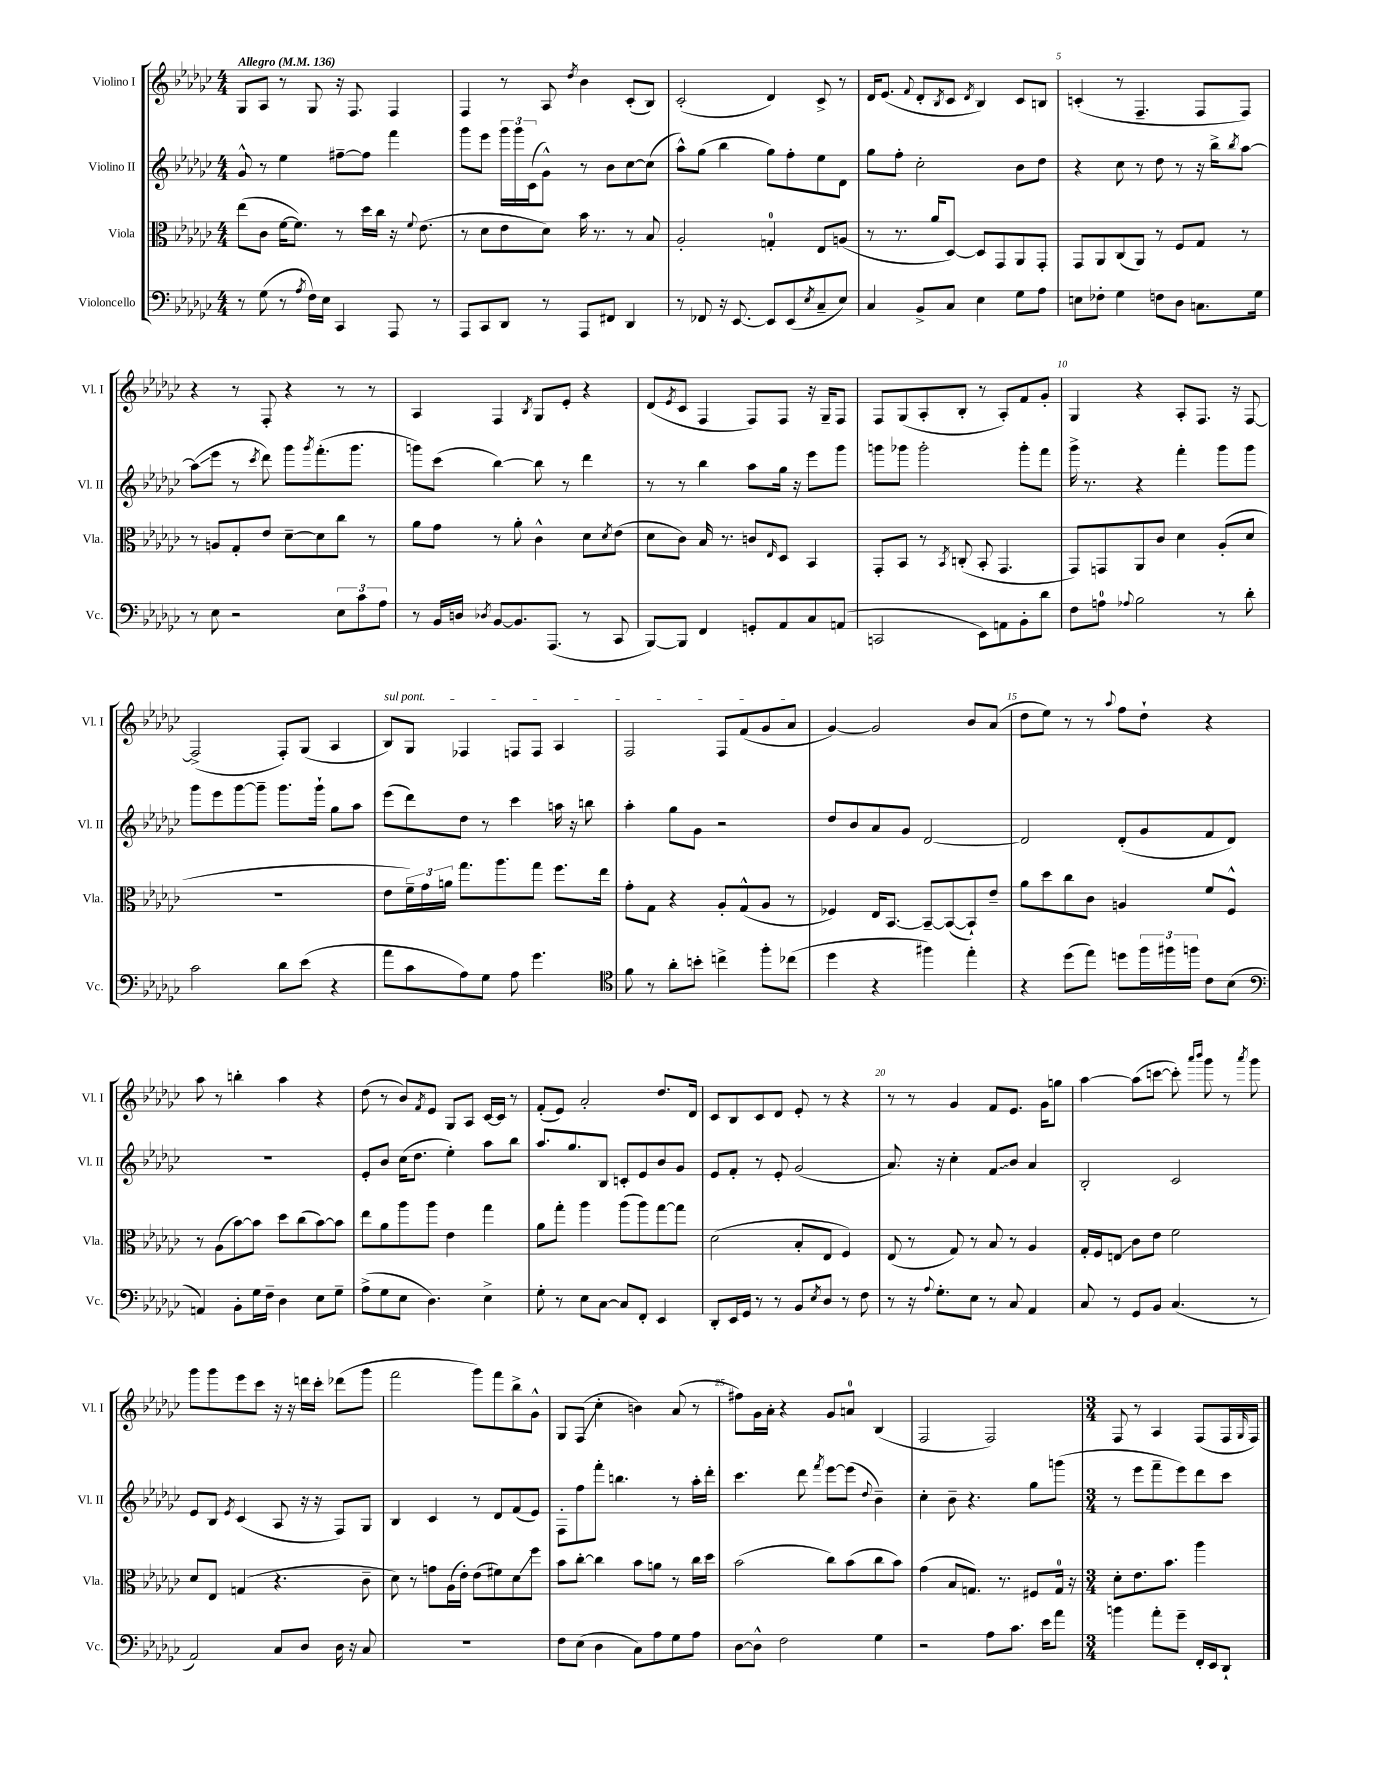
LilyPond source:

<<
\new StaffGroup <<
\new Staff = "s0" \with { instrumentName = "Violino I" shortInstrumentName = "Vl. I" } {
    \clef treble \key ges \major \numericTimeSignature \time 4/4 \tempo "Allegro" 4 = 136
    ges8 aes8 r8 ges8 r16 f8. f4 |
    f4 r8 aes8 \acciaccatura { des''8 } bes'4 ces'8-.( bes8) |
    ces'2-.( des'4) ces'8-> r8 |
    des'16 ees'8.( \appoggiatura { f'8 } des'8-. \acciaccatura { bes8 } ces'8 \acciaccatura { des'8 } bes4) ces'8 b8 |
    c'4-.( r8 f4.-- f8 f8) |
    r4 r8 f8-. r4 r8 r8 |
    aes4 f4 \acciaccatura { bes8 } ges8 ees'8-. r4 |
    des'8( \acciaccatura { ees'8 } ces'8 f4 f8) f8 r16 ges16-- f8 |
    f8 ges8( aes8-. bes8-. r8 aes8-.) f'8 ges'8-. |
    ges4 r4 aes8-. f8. r16 f8~ |
    f2->( f8-.) ges8( aes4 |
    \once \override TextSpanner.bound-details.left.text = \markup { \italic "sul pont." } bes8\startTextSpan) ges8 fes4 f8 f8 aes4 |
    f2 f8 f'8( ges'8 aes'8\stopTextSpan |
    ges'4~) ges'2 bes'8 aes'8( |
    des''8 ees''8) r8 r8 \appoggiatura { aes''8 } f''8 des''8-! r4 |
    aes''8 r8 b''4-. aes''4 r4 |
    des''8( r8 bes'8) \acciaccatura { f'8 } ees'8 ges8 aes8 ces'16~ ces'16 r8 |
    f'8-.( ees'8) aes'2-. des''8. des'16 |
    ces'8 bes8 ces'8 des'8 ees'8-. r8 r4 |
    r8 r8 ges'4 f'8 ees'8. ges'16 g''8 |
    aes''4~ aes''8( c'''8~ c'''8-.) \grace { aes'''16 bes'''16 } ges'''8 r8 \acciaccatura { aes'''8 } ges'''8 |
    ges'''8 ges'''8 ees'''8 ces'''8 r16 r16 d'''16 ces'''16-. des'''8( ges'''8 |
    f'''2 ges'''8) f'''8 bes''8-> ges'8-^ |
    ges8 f8\glissando( ces''4-. b'4) aes'8( r8 |
    fis''8) ges'16 aes'16-. r4 ges'8 a'8-0 bes4( |
    f2 f2) |
    \numericTimeSignature \time 3/4 f8 r8 aes4 f8( f16 \grace { ges16 } f16) \bar "|." |
}
\new Staff = "s1" \with { instrumentName = "Violino II" shortInstrumentName = "Vl. II" } {
    \clef treble \key ges \major \numericTimeSignature \time 4/4
    ges'8-^ r8 ees''4 fis''8~-- fis''8 f'''4 |
    ges'''8 ees'''8 \tuplet 3/2 { ges'''16 ges'''16 ces'16( } ges'8-^) r8 bes'8 ces''8~ ces''8( |
    aes''8-^) ges''8( bes''4 ges''8) f''8-. ees''8 des'8 |
    ges''8 f''8-. ces''2-. bes'8 des''8 |
    r4 ces''8 r8 des''8 r8 r16 bes''16-> \acciaccatura { bes''8 } aes''8~ |
    aes''8\glissando( ees'''8 r8 \acciaccatura { ces'''8 } des'''8) ges'''8 \acciaccatura { ges'''8 } f'''8.-.( ges'''8. |
    g'''8) ces'''8( bes''4~) bes''8 r8 des'''4 |
    r8 r8 bes''4 aes''8 ges''16 r16 ees'''8 ges'''8 |
    g'''8 ges'''8 ges'''2-. ges'''8-. f'''8 |
    ges'''16-> r8. r4 f'''4-. ges'''8 ges'''8 |
    ges'''8 ees'''8 ges'''8~ ges'''8-- ges'''8. ges'''16-! ges''8 aes''8 |
    ees'''8( des'''8) des''8 r8 ces'''4 a''16 r16 b''8 |
    aes''4-. ges''8 ges'8 r2 |
    des''8 bes'8 aes'8 ges'8 des'2~ |
    des'2 des'8-.( ges'8 f'8 des'8) |
    R1 |
    ees'8-. bes'8 ces''16( des''8. ees''4-.) aes''8 bes''8 |
    aes''8. ges''8. bes8 c'8-. ees'8 bes'8 ges'8 |
    ees'8 f'8-. r8 ees'8-. ges'2( |
    aes'8.) r16 ces''4-. \once \override Glissando.style = #'zigzag f'8\glissando bes'8 aes'4 |
    bes2-. ces'2 |
    ees'8 bes8 \acciaccatura { ees'8 } ces'4( aes8 r16 r16 f8) ges8 |
    bes4 ces'4 r8 des'8 f'8( ees'8) |
    f8-. f''8 f'''8-. b''4. r8 aes''16-. des'''16-. |
    ces'''4. des'''8 \acciaccatura { f'''8 } ees'''8~ ees'''8( \appoggiatura { des''8 } bes'4--) |
    ces''4-. bes'8-- r4. ges''8 g'''8( |
    \numericTimeSignature \time 3/4 r8 ees'''8 f'''8-- ees'''8) des'''8 ces'''8 \bar "|." |
}
\new Staff = "s2" \with { instrumentName = "Viola" shortInstrumentName = "Vla." } {
    \clef alto \key ges \major \numericTimeSignature \time 4/4
    ees''8( ces'8 f'16~ f'8.) r8 des''16 ces''16 r16 \appoggiatura { f'8 } ees'8.( |
    r8 des'8 ees'8 des'8) bes'16 r8. r8 bes8 |
    aes2-. g4-0-. ees8 a8( |
    r8 r8. aes'16 des8~) des8 ges,8 aes,8 ges,8-. |
    ges,8 aes,8 ces8( aes,8) r8 f8 ges8 r8 |
    r8 a8 ges8-. ees'8 des'8~-- des'8 ces''8 r8 |
    aes'8 ges'8 r8 aes'8-. ces'4-^ des'8 \acciaccatura { des'8 } ees'8( |
    des'8 ces'8) bes16 r8. c'8 \grace { ees16 } des8 bes,4 |
    ges,8-. bes,8 r8 \acciaccatura { bes,8 } c8-.( bes,8-. ges,4. |
    ges,8) g,8 aes,8 ces'8 des'4 aes8-.( des'8 |
    R1 |
    ees'8 \tuplet 3/2 { f'16--) ges'16 a'16 } ges''8. aes''8. ges''8 f''8. ees''16 |
    ges'8-. ges8 r4 aes8-. ges8-^( aes8 r8 |
    fes4) ees16 bes,8.~ bes,8~-- bes,8~( bes,8-!) ees'8-- |
    aes'8 des''8 ces''8 ces'8 a4 f'8 f8-^ |
    r8 aes8( bes'8~) bes'8 des''8 ces''8( bes'8~) bes'8 |
    ees''8 aes'8 aes''8 aes''8 ees'4 ges''4 |
    aes'8 ges''8-. aes''4 aes''8( aes''8) ges''8~ ges''8 |
    des'2( bes8-. ees8 f4) |
    ees8( r8 ges8) r8 bes8 r8 aes4 |
    ges16-. f16 e8\glissando ces'8 ees'8 f'2 |
    des'8 ees8 g4( r4. ces'8-- |
    des'8) r8 g'8 aes16( ees'16-.) ees'8( fis'8) des'8\glissando f''8 |
    bes'8 ces''8~-. ces''4 bes'8 a'8 r8 ces''16 des''16 |
    bes'2( ces''8) bes'8( ces''8 bes'8) |
    ges'4( bes8 g8.) r8. fis8 g16-0 r16 |
    \numericTimeSignature \time 3/4 des'8-. ees'8. bes'8. aes''4 \bar "|." |
}
\new Staff = "s3" \with { instrumentName = "Violoncello" shortInstrumentName = "Vc." } {
    \clef bass \key ges \major \numericTimeSignature \time 4/4
    r8 ges8( r8 \acciaccatura { aes8 } f16) ees16 ces,4 aes,,8 r8 |
    aes,,8 ces,8 des,8 r8 aes,,8 fis,8 des,4 |
    r8 fes,8 r16 ees,8.~ ees,8 ees,8( \acciaccatura { ees8 } ces8-- ees8) |
    ces4 bes,8-> ces8 ees4 ges8 aes8 |
    e8 fes8-. ges4 f8 des8 c8. ges16 |
    r8 ees8 r2 \tuplet 3/2 { ees8 ces'8 aes8 } |
    r8 bes,16 d16 \acciaccatura { des8 } bes,8~ bes,8. aes,,8.( r8 ces,8 |
    bes,,8~) bes,,8 f,4 g,8-. aes,8 ces8 a,8( |
    c,2 ees,8) a,8 bes,8-. des'8 |
    f8 a8-0 \appoggiatura { aes8 } bes2 r8 des'8-. |
    ces'2 des'8 ees'8( r4 |
    aes'8 ces'8 aes8) ges8 aes8 ges'4. |
    \clef tenor f'8 r8 aes'8-. b'8-. c''4-> f''8-. ces''8( |
    des''4 r4 fis''4) ees''4-. |
    r4 des''8( ees''8) d''8 \tuplet 3/2 { f''16 fis''16 f''16 } ces'8 bes8( |
    \clef bass a,4) bes,8-. ges16 f16-- des4 ees8 ges8-- |
    aes8->( ges8 ees8 des4.) ees4-> |
    ges8-. r8 ees8 ces8~ ces8 f,8-. ees,4 |
    des,8-. ees,16 ges,16 r8 r8 bes,8 \acciaccatura { ees8 } des8 r8 f8 |
    r8 r16 \appoggiatura { aes8 } ges8.-. ees8 r8 ces8 aes,4 |
    ces8 r8 ges,8 bes,8 ces4.( r8 |
    aes,2) ces8 des8 des16 r16 ces8 |
    R1 |
    f8 ees8( des4 ces8) aes8 ges8 aes8 |
    des8~ des8-^ f2 ges4 |
    r2 aes8 ces'8. ees'16 aes'8 |
    \numericTimeSignature \time 3/4 b'4 aes'8-. ges'8-- f,16-. ees,16 des,8-! \bar "|." |
}
>>
>>
\layout { \context { \Score \override BarNumber.break-visibility = ##(#f #t #t) barNumberVisibility = #(every-nth-bar-number-visible 5) } }
